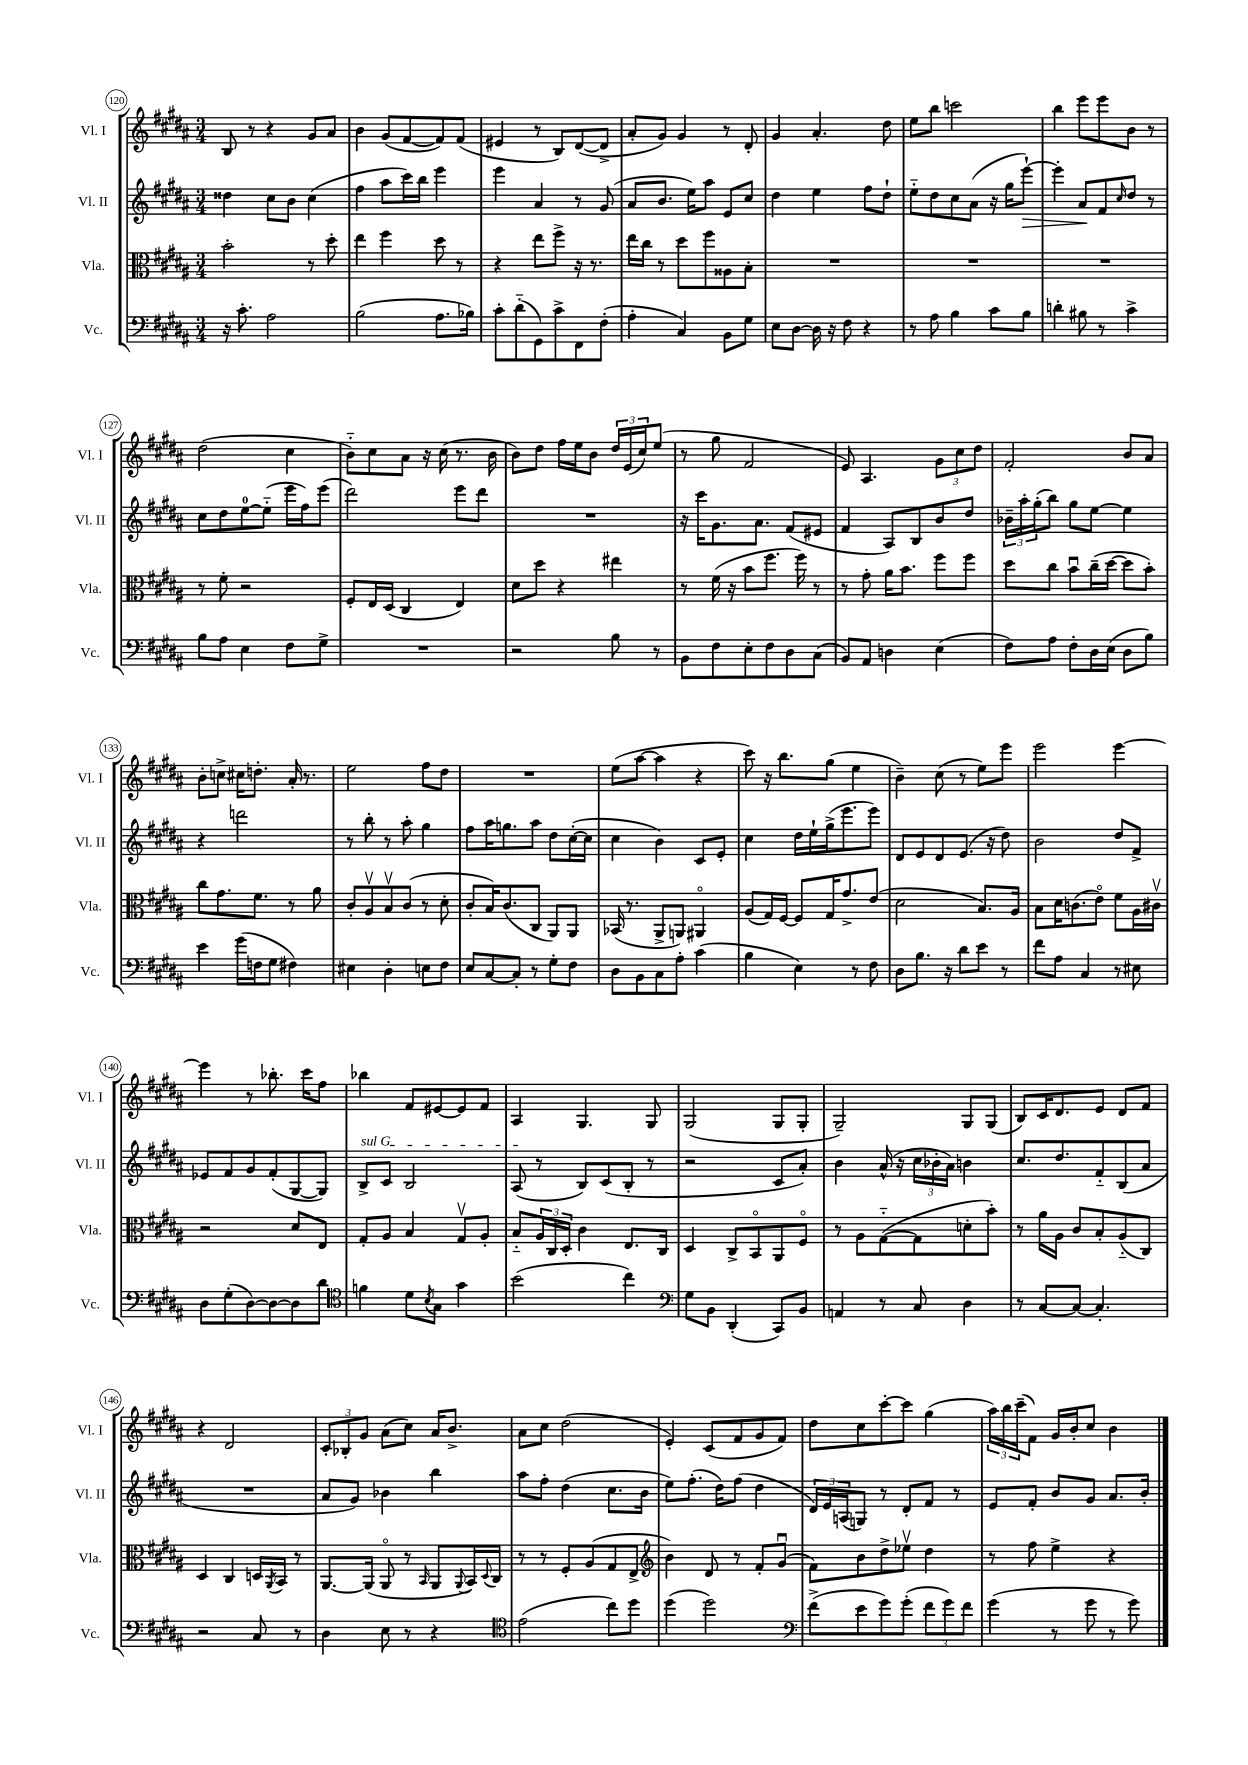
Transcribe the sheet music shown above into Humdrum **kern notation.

**kern	**kern	**kern	**kern
*staff4	*staff3	*staff2	*staff1
*clefF4	*clefC3	*clefG2	*clefG2
*k[f#c#g#d#a#]	*k[f#c#g#d#a#]	*k[f#c#g#d#a#]	*k[f#c#g#d#a#]
*M3/4	*M3/4	*M3/4	*M3/4
16r	2b'	4dd##	8B
8.c#'	.	.	.
.	.	.	8r
2A#	.	8cc#	4r
.	.	8b	.
.	8r	(4cc#	8g#
.	8dd#'	.	8a#
=	=	=	=
(2B	4ee	4ff#	4b
.	4ff#	8aa#	(8g#
.	.	16ccc#)	[8f#
.	.	16bb	.
8.A#	8dd#	4eee	8f#])
.	8r	.	(8f#
16B-)	.	.	.
=	=	=	=
8c#'	4r	4eee	4e#
(8d#'~	.	.	.
8GG#)	8ee	4a#	8r
8c#^	8ff#^	.	8B)
8FF#	16r	8r	([8d#
.	8.r	.	.
(8F#'	.	(8g#	8d#^]
=	=	=	=
4A#'	16ee	8a#	8a#'
.	16cc#	.	.
.	8r	8.b	8g#)
4C#)	8dd#	.	4g#
.	.	16ee)	.
.	8ff#	8aa#	.
8BB	8A##	8e	8r
8G#	8B'	8cc#	8d#'
=	=	=	=
8E	2.r	4dd#	4g#
[8D#	.	.	.
16D#]	.	4ee	4.a#'
16r	.	.	.
8F#	.	.	.
4r	.	8ff#	.
.	.	8dd#`	8dd#
=	=	=	=
8r	2.r	8ee'~	8ee
8A#	.	8dd#	8bb
4B	.	8cc#	2ccc
.	.	(8a#	.
8c#	.	16r	.
.	.	16gg#	.
8B	.	[8eee`)	.
=	=	=	=
4d'	2.r	4eee']	4bb
8B#	.	8a#	8eee
8r	.	8f#	8eee
.	.	16qqcc#	.
4c#^	.	8dd#	8b
.	.	8r	8r
=	=	=	=
8B	8r	8cc#	(2dd#
8A#	8f#'	8dd#	.
4E	2r	[8ee	.
.	.	(8ee'~]	.
8F#	.	16eee	4cc#
.	.	16ff#)	.
8G#^	.	(8eee	.
=	=	=	=
2.r	8F#'	2ddd#)	8b'~)
.	16E	.	8cc#
.	(16D#	.	.
.	4C#	.	8a#
.	.	.	16r
.	.	.	(16cc#
.	4E)	8eee	8.r
.	.	8ddd#	.
.	.	.	16b
=	=	=	=
2r	8d#	2.r	8b)
.	8dd#	.	8dd#
.	4r	.	16ff#
.	.	.	16ee
.	.	.	8b
8B	4ee#	.	24dd#
.	.	.	(24e
.	.	.	24cc#)
8r	.	.	(8ee
=	=	=	=
8BB	8r	16r	8r
.	.	16ccc#	.
8F#	(16f#	8.g#	8gg#
.	16r	.	.
8E'	8b	.	2f#
.	.	8.a#	.
8F#	8.ff#	.	.
8D#	.	(8f#	.
.	16ff#)	.	.
(8C#	8r	8e#	.
=	=	=	=
8BB)	8r	4f#	8e)
8AA#	8g#'	.	4.A#
4D	16a#	8A#)	.
.	8.b	.	.
.	.	8B	.
(4E	8ff#	8b	12g#
.	.	.	12cc#
.	8ff#	8dd#	.
.	.	.	12dd#
=	=	=	=
8F#)	8dd#	24b-~	2f#'
.	.	24aa#'	.
.	.	(24gg#'	.
8A#	8cc#	8bb)	.
8F#'	8bu	8gg#	.
16D#	(16cc#~	[8ee	.
(16E	[16dd#	.	.
8D#	8dd#]	4ee]	8b
8B)	8b')	.	8a#
=	=	=	=
4e	8cc#	4r	8b'
.	8.g#	.	8cc^
(16g#	.	2ddd	16cc#
16F	8.f#	.	8.dd'
8G#	.	.	.
4F#)	8r	.	16a#'
.	.	.	8.r
.	8a#	.	.
=	=	=	=
4E#	8c#'	8r	2ee
.	8A#v	8bb'	.
4D#'	8Bv	8r	.
.	(8c#	8aa#'	.
8E	8r	4gg#	8ff#
8F#	8d#'	.	8dd#
=	=	=	=
8E	8c#'	8ff#	2.r
[8C#	16B)	16aa#	.
.	(8.c#	8.gg	.
8C#']	.	.	.
8r	8C#	8aa#	.
8G#'	8AA#)	8dd#	.
8F#	8AA#	([16cc#'	.
.	.	16cc#]	.
=	=	=	=
8D#	(16BB-	4cc#	(8ee
.	8.r	.	.
8BB	.	.	[8aa#
8C#	8AA#^	4b)	4aa#]
8A#'	8AA)	.	.
(4c#	4AA#o	8c#	4r
.	.	8e'	.
=	=	=	=
4B	(8A#	4cc#	8ccc#)
.	16G#)	.	16r
.	[16F#	.	8.bb
4E)	8F#]	16dd#	.
.	.	16ee`	.
.	16G#	(16gg#^	(8gg#
.	8.g#^	8.eee	.
8r	.	.	4ee
8F#	(8e	8eee)	.
=	=	=	=
8D#	2d#	8d#	4b~)
8.B	.	8e	.
.	.	8d#	(8cc#
16r	.	.	.
8d#	.	(8.e	8r
8e	8.B)	.	8ee)
.	.	16r	.
8r	.	8dd#)	8eee
.	16A#	.	.
=	=	=	=
8f#	8B	2b	2eee
8A#	16d#	.	.
.	(8.c	.	.
4C#	.	.	.
.	8eo)	.	.
8r	8f#	8dd#	[4eee
8E#	16A#	8f#^	.
.	16c#v	.	.
=	=	=	=
8D#	2r	8e-	4eee]
(8G#'	.	8f#	.
[8D#)	.	8g#	8r
8D#_	.	(8f#'	8.bb-'
8D#]	8d#	[8G#	.
.	.	.	16ccc#
8d#	8E	8G#])	8ff#
=	=	=	=
*clefC4	*	*	*
4f	8G#'	8B^	4bb-
.	8A#	8c#	.
8d#	4B	2B	8f#
8qB	.	.	.
8G#	.	.	[8e#
4g#	8G#v	.	8e#]
.	8A#'	.	8f#
=	=	=	=
(2b	8B'~	(8A#	4A#
.	24A#	8r	.
.	24C#	.	.
.	24D#'	.	.
.	4c#	8B)	4.G#
.	.	(8c#	.
4cc#)	8.E	8B'	.
.	.	8r	8G#
.	16C#	.	.
=	=	=	=
*clefF4	*	*	*
8G#	4D#	2r	(2G#
8BB	.	.	.
(4DD#'	8C#^	.	.
.	8BBo	.	.
8CC#)	8AA#	8c#	8G#
8BB	8F#o	8a#')	8G#'
=	=	=	=
4AA	8r	4b	2G#~)
.	8A#	.	.
8r	([8G#'~	(16a#^^	.
.	.	16r	.
8C#	8G#]	24cc#	.
.	.	24b-'	.
.	.	24a#)	.
4D#	8d'	4b	8G#
.	8b')	.	(8G#
=	=	=	=
8r	8r	8.cc#	8B)
[8C#	16a#	.	16c#
.	16A#	8.dd#	8.d#
8C#_	8c#	.	.
4.C#']	8B'	8f#'~	8e
.	(8A#'~	(8B	8d#
.	8C#)	8a#	8f#
=	=	=	=
2r	4D#	2.r	4r
.	4C#	.	2d#
8C#	16D	.	.
.	8qAA#	.	.
.	16BB	.	.
8r	8r	.	.
=	=	=	=
4D#	[8.AA#	8a#	12c#'
.	.	.	12B-'
.	.	8g#)	.
.	.	.	12g#
.	(16AA#]	.	.
8E	8AA#o	4b-	(8a#
8r	8r	.	8cc#)
.	16qqBB	.	.
4r	8AA#	4bb	16a#
.	.	.	8.b^
.	8qqAA#	.	.
.	16BB)	.	.
.	8qqD#	.	.
.	16C#	.	.
=	=	=	=
*clefC4	*	*	*
(2e	8r	8aa#	8a#
.	8r	8ff#'	8cc#
.	8F#'	(4dd#	(2dd#
.	(8A#	.	.
8cc#)	8G#	8.cc#	.
8dd#	8E^	.	.
.	.	16b	.
=	=	=	=
*	*clefG2	*	*
(4dd#	4b)	8ee)	4e')
.	.	(8.ff#'	.
2dd#)	8d#	.	(8c#
.	.	16dd#)	.
.	8r	(8ff#	8f#
.	8f#'	4dd#	8g#
.	(8g#u	.	8f#)
=	=	=	=
*clefF4	*	*	*
(8f#^	8f#)	24d#)	8dd#
.	.	24e	.
.	.	(24A	.
8e	8b	8G)	8cc#
8g#)	8dd#^	8r	[8ccc#'
(8g#'	8ee-v	8d#'	8ccc#]
12f#	4dd#	8f#	(4gg#
12g#)	.	.	.
.	.	8r	.
12f#	.	.	.
=	=	=	=
(4g#	8r	8e	24aa#)
.	.	.	24bb
.	.	.	(24ccc#~
.	8ff#	8f#'	8f#)
8r	4ee^	8b	16g#
.	.	.	16b'
8g#	.	8g#	8cc#
8r	4r	8.a#	4b
8g#)	.	.	.
.	.	16b'	.
==	==	==	==
*-	*-	*-	*-
